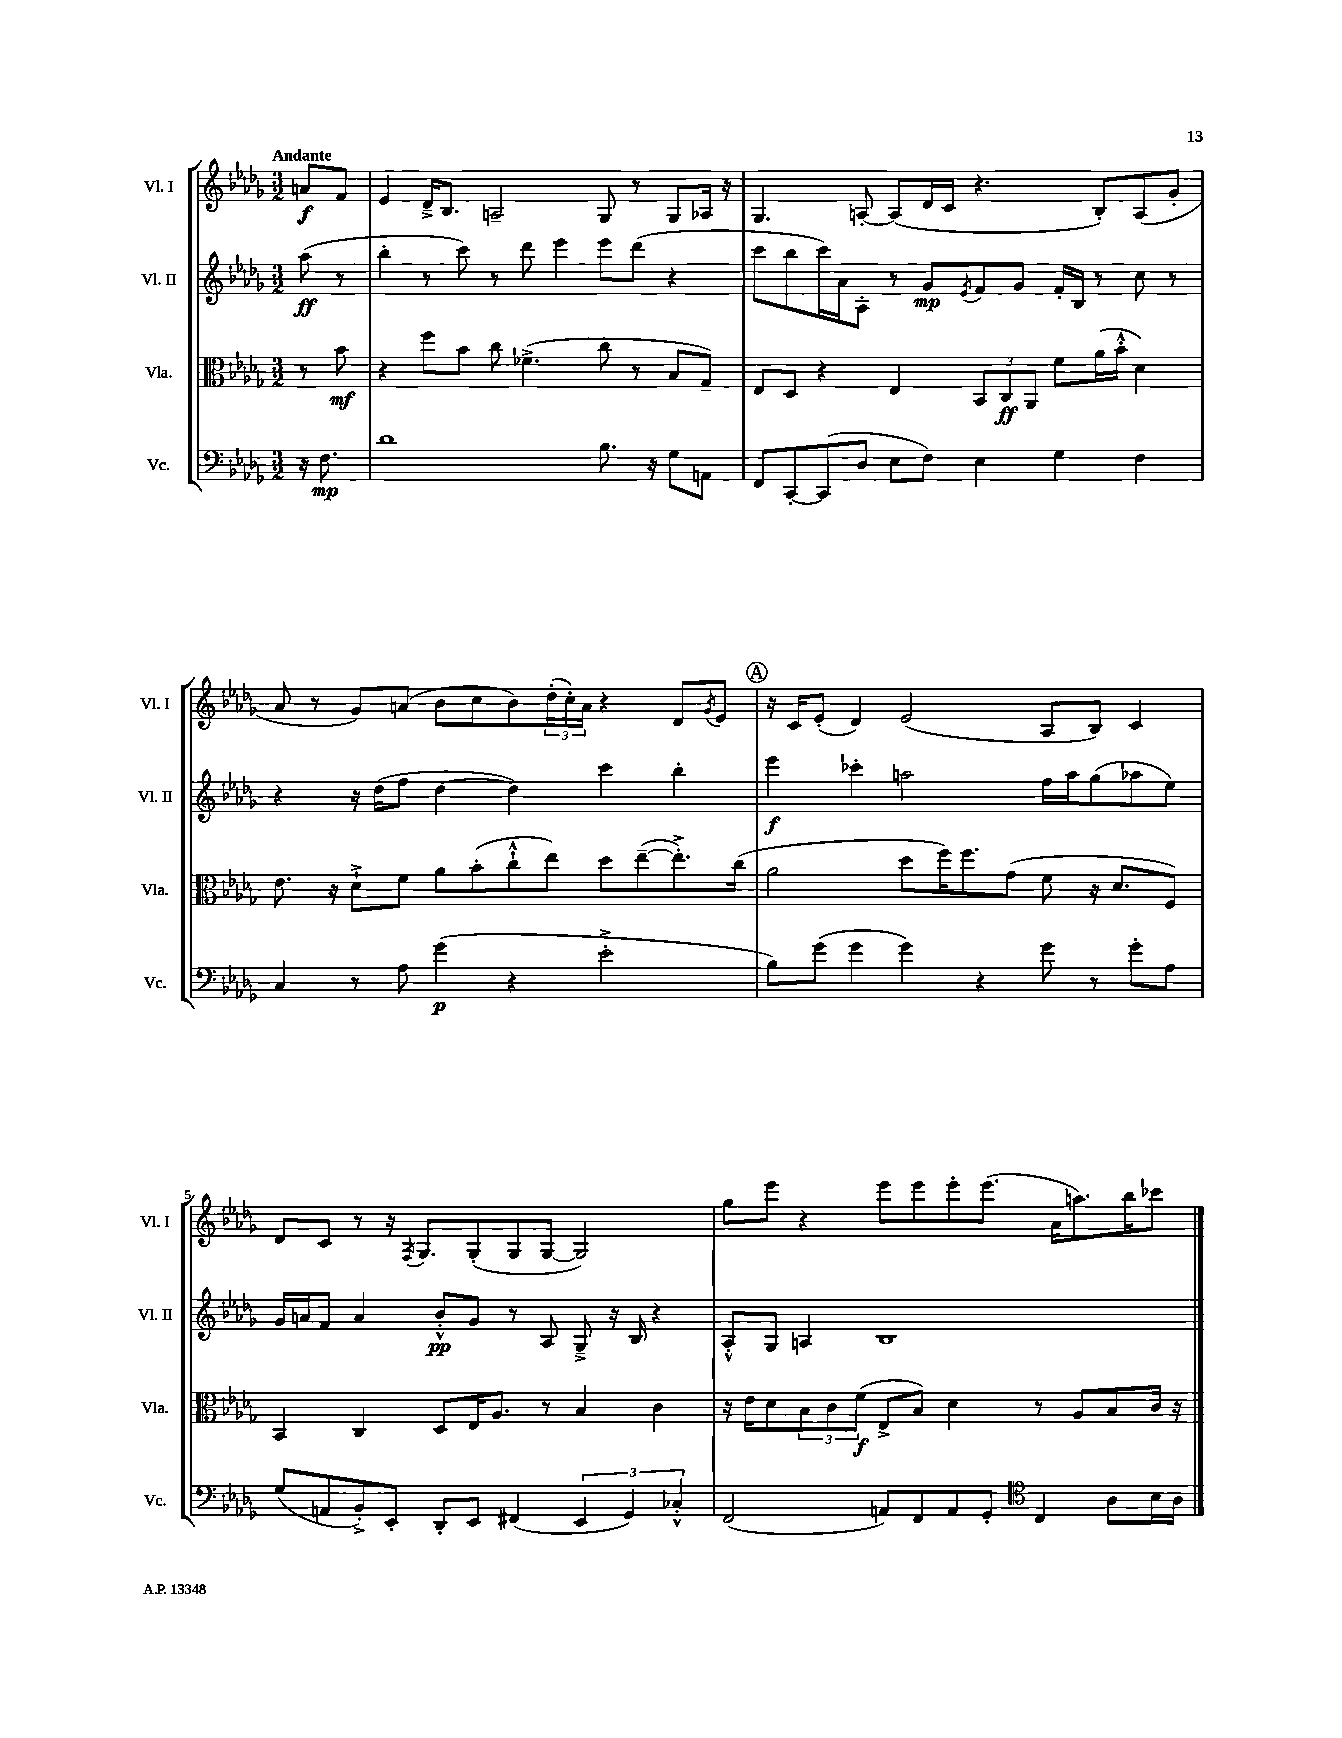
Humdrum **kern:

**kern	**kern	**kern	**kern
*staff4	*staff3	*staff2	*staff1
*clefF4	*clefC3	*clefG2	*clefG2
*k[b-e-a-d-g-]	*k[b-e-a-d-g-]	*k[b-e-a-d-g-]	*k[b-e-a-d-g-]
*M3/2	*M3/2	*M3/2	*M3/2
16r	8r	(8aa-\	8a/L
8.F\	.	.	.
.	8b-\	8r	8f/J
=	=	=	=
1d-	4r	4bb-'\	4e-/
.	8ff\L	8r	16d-~^/LK
.	.	.	8.B-/J
.	8b-\J	8ccc\)	.
.	8cc\	8r	2A~/
.	(4.f-^\	8ddd-\	.
.	.	4eee-\	.
8.B-\	8cc\	8eee-\L	8G-/
.	8r	(8ddd-\J	8r
16r	.	.	.
8G-\L	8B-/L	4r	8G-/L
8AA\J	8G-~/J)	.	16A-/Jk
.	.	.	16r
=	=	=	=
8FF/L	8E-/L	8ccc\L	4.G-/
[8CC'/	8D-/J	8bb-\	.
(8CC/]	4r	16ccc\L)	.
.	.	16a-\J	.
8D-/J	.	8A-'\J	[8A'/
8E-\L	4E-/	8r	(8A/]L
8F\J)	.	8g-/L	16d-/L
.	.	.	16c/JJ
.	.	8qe-/	.
4E-\	12BB-/L	8f/	4.r
.	12C/	.	.
.	.	8g-/J	.
.	12AA-/J	.	.
4G-\	8f\L	16f'/LL	.
.	.	16B-/JJ	.
.	(16a-\L	8r	8B-'/L)
.	16b-'^^\JJ	.	.
4F\	4d-\)	8cc\	(8A/
.	.	8r	8g-'/J
=	=	=	=
4C/	8.e-\	4r	8a-/
.	.	.	8r
.	16r	.	.
8r	8d-`^\L	16r	8g-/L)
.	.	(16dd-\LK	.
8A-\	8f\J	8ff\J	(8a/J
(4g-\	8a-\L	[4dd-\	8b-\L
.	(8b-'\	.	8cc\
4r	8cc`^^\	4dd-\])	8b-\)
.	8ee-\J)	.	(24dd-'\L
.	.	.	24cc'\)
.	.	.	24a\JJ
2e-'^\	8dd-\L	4ccc\	4r
.	([8ee-~\	.	.
.	8.ee-'^\])	4bb-'\	8d-/L
.	.	.	8qg-/
.	.	.	8e-/J
.	(16cc\Jk	.	.
=	=	=	=
8B-\L)	2a-\	4eee-\	16r
.	.	.	16c/LK
(8g-\J	.	.	(8e-'/J
4g-\	.	4ccc-'\	4d-/)
4g-\)	8dd-\L	2aa\	(2e-/
.	16ff\K)	.	.
.	8.ff\	.	.
4r	.	.	.
.	(8g-\J	.	.
8g-\	8f\	16ff\LL	8A-/L
.	.	16aa\J	.
8r	16r	(8gg-\	8B-/J)
.	8.d-/L	.	.
8g-'\L	.	8aa-\	4c/
8A-\J	8F/J)	8ee-\J)	.
=	=	=	=
(8G-/L	4BB-/	16g-/LL	8d-/L
.	.	16a/J	.
8AA/	.	8f/J	8c/J
8BB-'^/)	4C/	4a/	8r
8EE-'/J	.	.	16r
.	.	.	8qF/
.	.	.	8.G-/L
8DD-'/L	8D-/L	8b-'^^/L	.
8EE-/J	16E-/K	8g-/J	(8G-'/
.	8.A-/J	.	.
(4FF#/	.	8r	8G-/
.	8r	8A-/	[8G-/J
6EE-/	4B-/	8G-~^/	2G-/])
.	.	16r	.
6GG-/)	.	.	.
.	.	16B-/	.
.	4c\	4r	.
6C-'^^/	.	.	.
=	=	=	=
(2FF/	16r	8A-'^^/L	8gg-\L
.	16e-\LK	.	.
.	8d-\	8G-/J	8eee-\J
.	12B-\	4A/	4r
.	12c\	.	.
.	(12f\J	.	.
8AA/L)	8E-^/L	1B-	8eee-\L
8FF/	8B-/J)	.	8eee-\
8AA/	4d-\	.	8eee-'\
8GG-'/J	.	.	(8.eee-\J
*clefC4	*	*	*
4C/	8r	.	.
.	.	.	16a-\LK
.	8A-/L	.	8.aa\)
8A-\L	8B-/	.	.
.	.	.	16bb-\K
16B-\L	16c/Jk	.	8ccc-\J
16A-\JJ	16r	.	.
==	==	==	==
*-	*-	*-	*-
